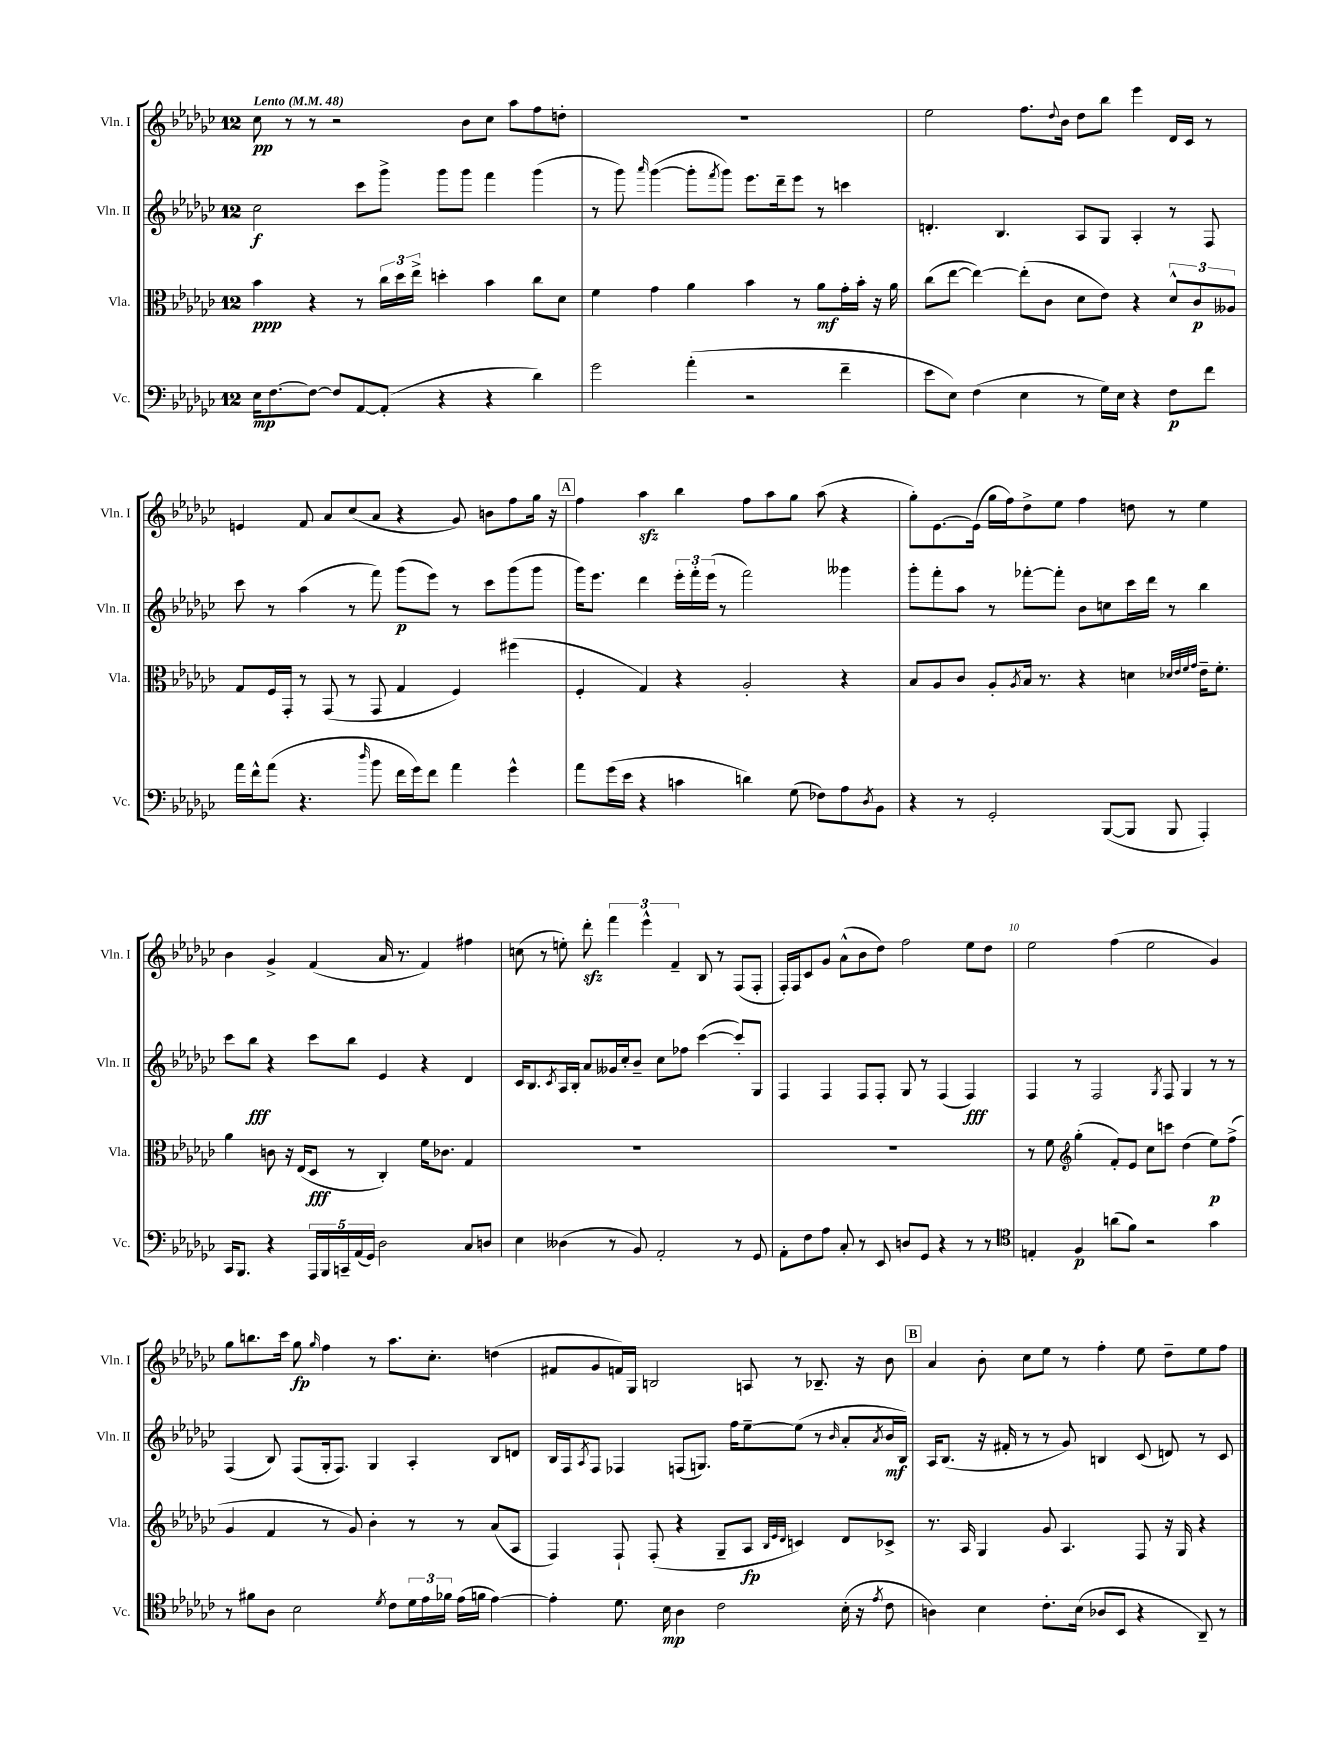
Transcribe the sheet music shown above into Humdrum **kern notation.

**kern	**kern	**kern	**kern
*staff4	*staff3	*staff2	*staff1
*clefF4	*clefC3	*clefG2	*clefG2
*k[b-e-a-d-g-c-]	*k[b-e-a-d-g-c-]	*k[b-e-a-d-g-c-]	*k[b-e-a-d-g-c-]
*M12/8	*M12/8	*M12/8	*M12/8
*MM48	*MM48	*MM48	*MM48
16E-\LK	4b-\	2cc-\	8cc-\
[8.F\	.	.	.
.	.	.	8r
8F\_J	4r	.	8r
8F/]L	.	.	2r
[8AA-/	8r	8ccc-\L	.
(8AA-'/]J	24cc-\LL	8ggg-^\J	.
.	24dd-\	.	.
.	24ee-^\JJ	.	.
4r	4dd'\	8ggg-\L	.
.	.	8ggg-\J	8b-\L
4r	4b-\	4fff\	8cc-\J
.	.	.	8aa-\L
4d-\)	8cc-\L	(4ggg-\	8ff\
.	8d-\J	.	8dd'\J
=	=	=	=
2g-\	4f\	8r	1.r
.	.	8ggg-\)	.
.	.	16qqaaa-/	.
.	4g-\	([4ggg-\	.
(4a-'\	4a-\	8ggg-'\]L	.
.	.	8qfff/	.
.	.	8ggg-\J)	.
2r	4b-\	8.eee-\L	.
.	.	16ddd-~\k	.
.	8r	8eee-\J	.
.	8a-\L	8r	.
4f~\	16g-'\L	4ccc\	.
.	16b-'\JJ	.	.
.	16r	.	.
.	16a-\	.	.
=	=	=	=
8e-\L	(8cc-\L	4.d'/	2ee-\
8E-\J)	[8ee-\J	.	.
(4F\	4ee-\_)	.	.
.	.	4.B-/	.
4E-\	(8ee-'\]L	.	8.ff\L
.	8c-\J	.	.
.	.	.	8qqdd-/
.	.	.	16b-\Jk
8r	8d-\L	8A-/L	8dd-\L
16G-\LL)	8e-\J)	8G-/J	8bb-\J
16E-\JJ	.	.	.
4r	4r	4A-'/	4eee-\
8F\L	12d-^^/L	8r	16d-/LL
.	.	.	16c-/JJ
.	12c-/	.	.
8f\J	.	8F/	8r
.	12A--/J	.	.
=	=	=	=
16a-\LL	8G-/L	8ccc-\	4e/
16f^^\J	.	.	.
(8a-\J	16F/L	8r	.
.	16GG-'/JJ	.	.
4.r	8r	(4aa-\	8f/
.	(8GG-/	.	8a-/L
.	8r	8r	(8cc-/
16qqdd-/	.	.	.
8b-\	8GG-/	8fff\)	8a-/J
16f\LL	4G-/	(8ggg-\L	4r
16g-\J)	.	.	.
8f\J	.	8eee-\J)	.
4a-\	4F/)	8r	8g-/)
.	.	8ccc-\L	8b\L
4g-^^\	(4ff#\	(8ggg-\	8ff\
.	.	8ggg-\J	16gg-\Jk
.	.	.	16r
=	=	=	=
8a-\L	4F'/	16ggg-\LK)	4ff\
.	.	8.eee-\J	.
(16g-\L	.	.	.
16e-\JJ	.	.	.
4r	4G-/)	4ddd-\	4aa-\
4c\	4r	24eee-'\LL	4bb-\
.	.	24fff'\	.
.	.	(24eee-\JJ	.
.	.	8r	.
4d\)	2A-'/	2fff\)	8ff\L
.	.	.	8aa-\
(8G-\	.	.	8gg-\J
8F-\L)	.	.	(8aa-\
8A-\	4r	4ggg--\	4r
8qD-/	.	.	.
8BB-\J	.	.	.
=	=	=	=
4r	8B-/L	8ggg-'\L	8gg-'\L)
.	8A-/	8fff'\	[8.e-\
8r	8c-/J	8aa-\J	.
.	.	.	(16e-\]Jk
2GG-'/	8A-'/L	8r	16gg-\LL
.	.	.	16ff\J)
.	8qA-/	.	.
.	16B-/Jk	[8fff-'\L	8dd-^\
.	8.r	.	.
.	.	8fff-'\]J	8ee-\J
.	4r	8b-\L	4ff\
([8BBB-/L	.	8cc\	.
8BBB-/]J	4d\	16ccc-\L	8dd\
.	.	16ddd-\JJ	.
8BBB-/	.	8r	8r
.	32qqd-/LLL	.	.
.	32qqe-/	.	.
.	32qqf/	.	.
.	32qqg-/JJJ	.	.
4AAA-'/)	16e-~\LK	4bb-\	4ee-\
.	8.f'\J	.	.
=	=	=	=
16CC-/LK	4a-\	8ccc-\L	4b-\
8.BBB-/J	.	.	.
.	.	8bb-\J	.
4r	8c\	4r	4g-^/
.	16r	.	.
.	(16E-/LK	.	.
20AAA-/LL	8D-/J	8ccc-\L	(4f/
20BBB-/	.	.	.
20CC~/	.	.	.
.	8r	8bb-\J	.
(20AA-/	.	.	.
20GG-/JJ)	.	.	.
2D-\	4C-'/)	4e-/	16a-/
.	.	.	8.r
.	16f\LK	4r	4f/)
.	8.c-\J	.	.
8C-/L	4G-/	4d-/	4ff#\
8D/J	.	.	.
=	=	=	=
4E-\	1.r	16c-/LK	(8cc\
.	.	8.B-/	.
.	.	.	8r
.	.	8qc-/	.
(4D--\	.	16A-/L	8ee'\)
.	.	16B-'/JJ	.
.	.	8a-/L	8ddd-'\
8r	.	16g--/L	6fff\
.	.	16cc-'/J	.
8BB-/)	.	8b-~/J	.
.	.	.	6eee-^^\
2AA-'/	.	8cc-\L	.
.	.	.	6f~/
.	.	8ff-\J	.
.	.	([4ccc-\	8B-/
.	.	.	8r
8r	.	8ccc-'/]L)	(8F/L
8GG-/	.	8G-/J	8F'/J
=	=	=	=
8AA-'\L	1.r	4F/	16F'/LL)
.	.	.	16F/J
8F\	.	.	8c-/
8A-\J	.	4F/	8g-/J
8C-'/	.	.	(8a-^^\L
8r	.	8F/L	8b-\
8EE-/	.	8F'/J	8dd-\J)
8D/L	.	8G-/	2ff\
8GG-/J	.	8r	.
4r	.	(4F/	.
8r	.	4F/)	8ee-\L
8r	.	.	8dd-\J
=	=	=	=
*clefC4	*	*	*
4E'/	8r	4F/	2ee-\
.	8f\	.	.
*	*clefG2	*	*
4F/	(4gg-'\	8r	.
.	.	2F/	.
(8a\L	8f'/L)	.	(4ff\
8f\J)	8e-/J	.	.
2r	8cc-\L	.	2ee-\
.	.	8qG-/	.
.	8ccc\J	8F/	.
.	(4dd-\	4G-/	.
4g-\	8ee-\L)	8r	4g-/)
.	(8ff^\J	8r	.
=	=	=	=
8r	4g-/	(4F/	8gg-\L
8f#\L	.	.	8.bb\
8A-\J	4f/	8B-/)	.
.	.	.	16ccc-\Jk
2B-\	.	(8F/L	8gg-\
.	.	.	16qqgg-/
.	8r	16G-'/k	4ff\
.	.	8.F/J)	.
.	8g-/)	.	.
.	4b-'\	4G-/	8r
8qd-/	.	.	.
8c-\L	.	.	8.aa-\L
24d-\L	8r	4A-'/	.
24e-\	.	.	.
.	.	.	8.cc-'\J
24f-\JJ	.	.	.
(16e-\LL	8r	.	.
16f\JJ	.	.	.
[4e-\)	(8a-/L	8B-/L	(4dd\
.	8A-/J	8d/J	.
=	=	=	=
4e-'\]	4F/)	16B-/LL	8f#/L
.	.	16F/J	.
.	.	8qA-/	.
.	.	8F/J	8g-/
8.d-\	8F`/	4F-/	16f/L)
.	.	.	16G-/JJ
.	(8F'/	.	2B/
16B-\	.	.	.
4A-\	4r	(8F/L	.
.	.	8.G/J)	.
2c-\	8G-~/L	.	.
.	.	16ff\LK	.
.	8A-/J	[8ee-~\	8A/
.	32qqB-/LLL	.	.
.	32qqe-/	.	.
.	32qqd-/JJJ	.	.
.	4c/)	(8ee-\]J	8r
.	.	8r	8.B-~/
.	.	16qqb-/	.
(16B-'\	8d-/L	8a-'/L	.
16r	.	.	16r
8qe-/	.	8qa-/	.
8c-\	8c-^/J	16b-/L	8b-\
.	.	16B-/JJ)	.
=	=	=	=
4A\)	8.r	16A-/LK	4a-/
.	.	(8.B-/J	.
.	16A-/	.	.
4B-\	4G-/	16r	8b-'\
.	.	16f#'/	.
.	.	8r	8cc-\L
8.c-'\L	8g-/	8r	8ee-\J
.	4.A-/	8g-/)	8r
(16B-\Jk	.	.	.
8A-/L	.	4B/	4ff'\
8BB-/J	.	.	.
4r	8F/	(8c-/	8ee-\
.	16r	8d/)	8dd-~\L
.	16G-/	.	.
8AA-~/)	4r	8r	8ee-\
8r	.	8c-/	8ff\J
==	==	==	==
*-	*-	*-	*-
